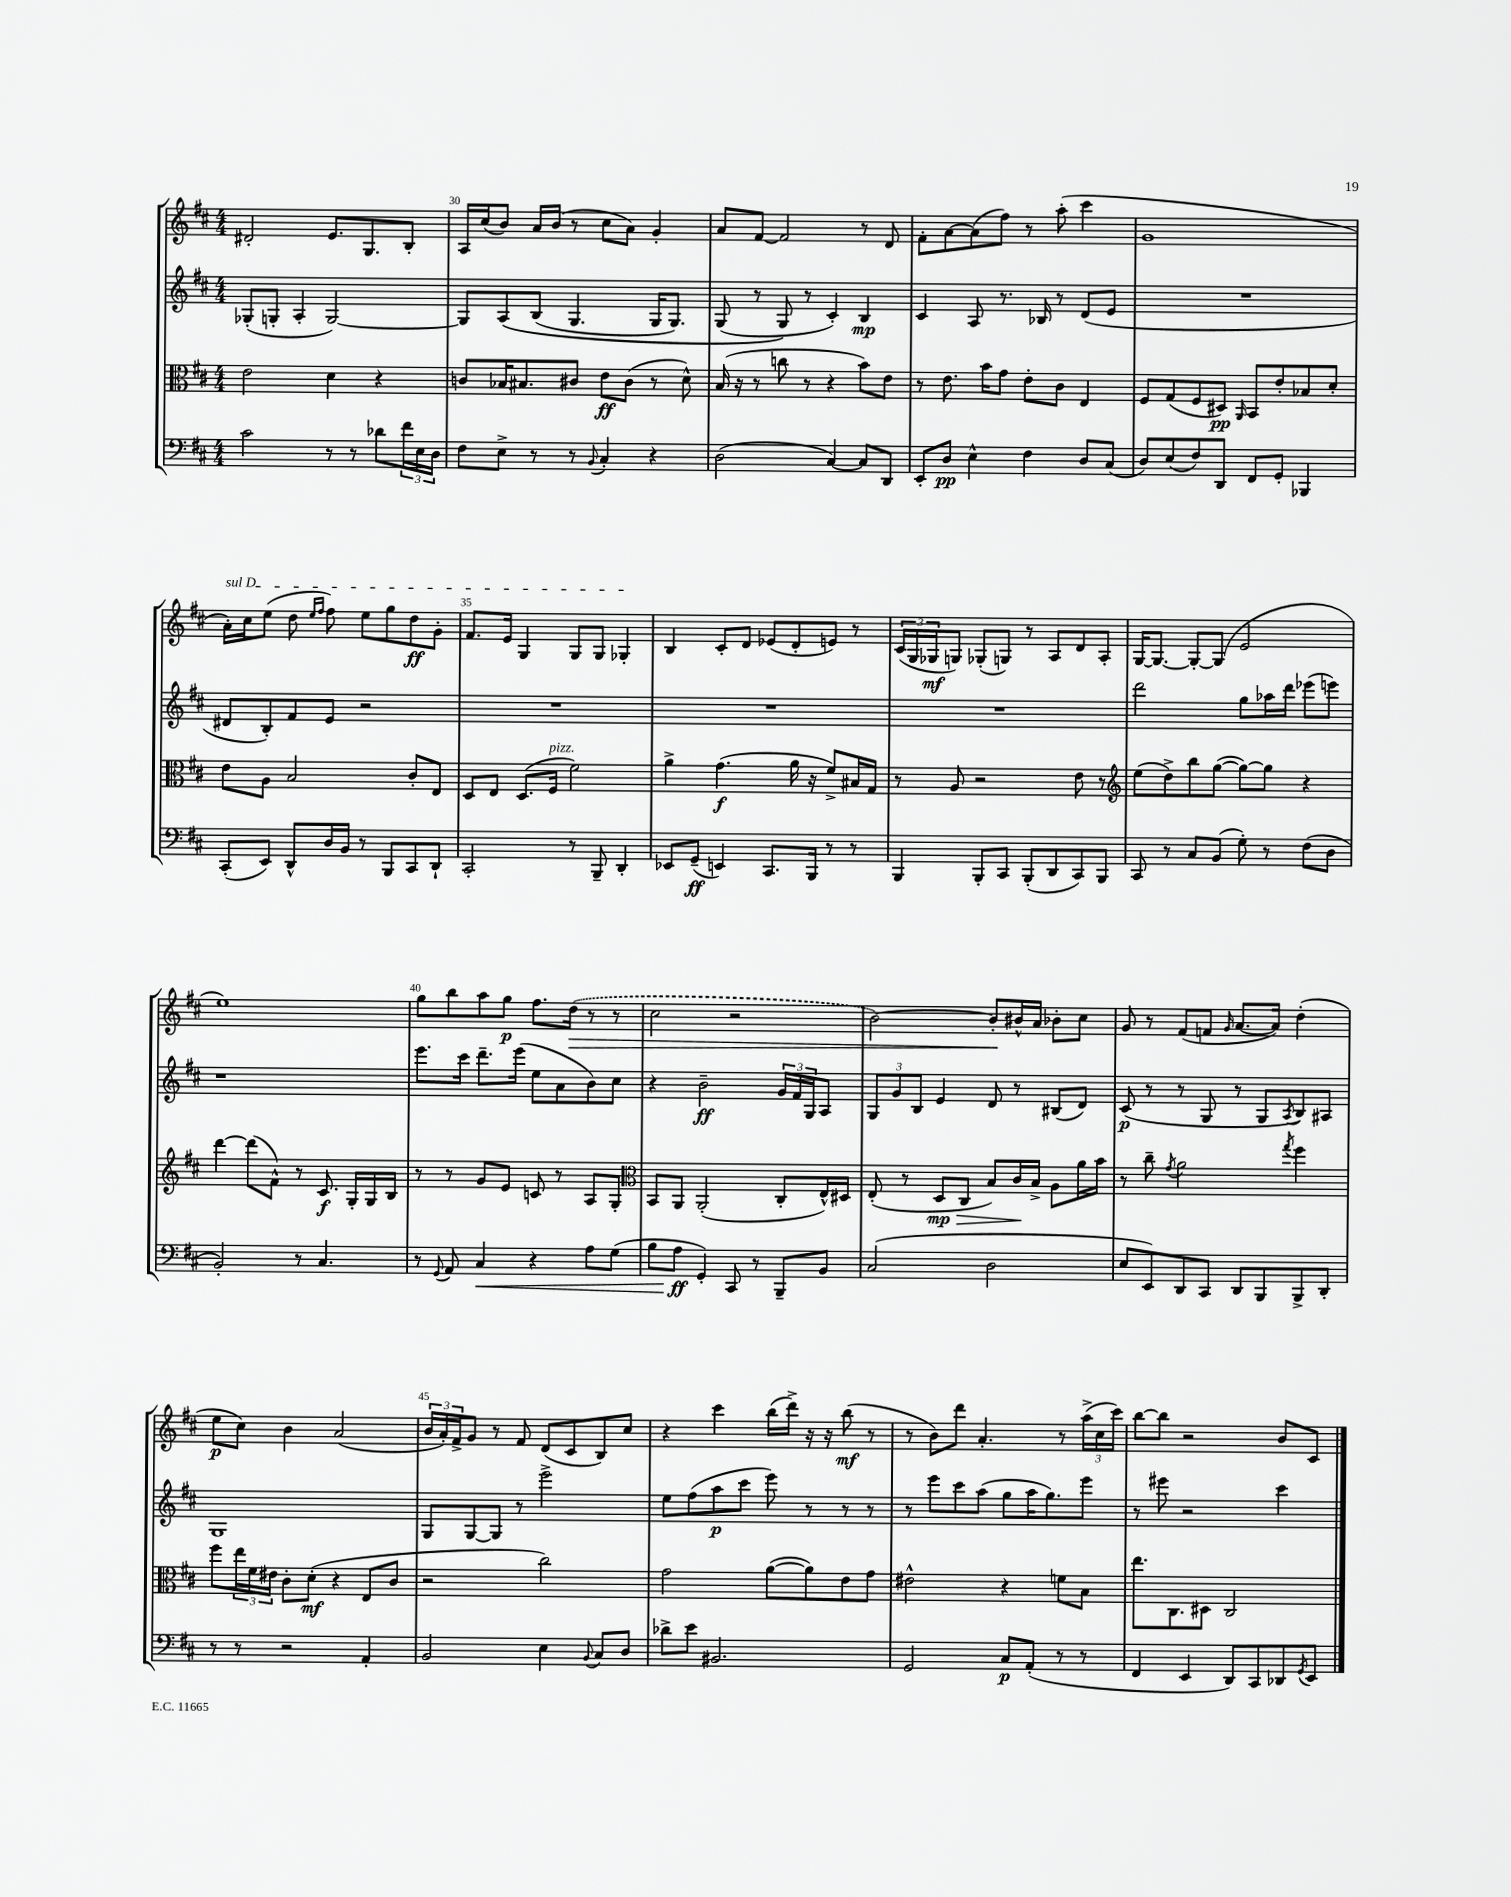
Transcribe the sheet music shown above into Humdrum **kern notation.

**kern	**dynam	**kern	**dynam	**kern	**dynam	**kern	**dynam
*part4	*part4	*part3	*part3	*part2	*part2	*part1	*part1
*staff4	*staff4	*staff3	*staff3	*staff2	*staff2	*staff1	*staff1
*clefF4	*	*clefC3	*	*clefG2	*	*clefG2	*
*k[f#c#]	*	*k[f#c#]	*	*k[f#c#]	*	*k[f#c#]	*
*M4/4	*	*M4/4	*	*M4/4	*	*M4/4	*
=29	=29	=29	=29	=29	=29	=29	=29
2c#\	.	2e\	.	(8G-X'/L	.	2d#X'/	.
.	.	.	.	8Gn'/J	.	.	.
.	.	.	.	4A'/	.	.	.
8r	.	4d\	.	[2G/)	.	8.e/L	.
8r	.	.	.	.	.	.	.
.	.	.	.	.	.	8.G/	.
8d-X\L	.	4r	.	.	.	.	.
24f#\L	.	.	.	.	.	8B'/J	.
24E\	.	.	.	.	.	.	.
24D\JJ	.	.	.	.	.	.	.
=30	=30	=30	=30	=30	=30	=30	=30
8F#\L	.	8cn/L	.	8G/L]	.	16A/LL	.
.	.	.	.	.	.	(16cc#/J	.
8E^\J	.	16B-X/K	.	(8A/	.	8b/J)	.
.	.	8.B#X/	.	.	.	.	.
8r	.	.	.	(8B/J	.	16a/LL	.
.	.	.	.	.	.	(16b/JJ	.
8r	.	8c#X/J	.	4.G/	.	8r	.
8qqBB/	.	.	.	.	.	.	.
4C#'/	.	8e\L	ff	.	.	8cc#\L	.
.	.	(8c#\J	.	.	.	8a\J)	.
4r	.	8r	.	16G/KL	.	4g'/	.
.	.	.	.	8.G/J)	.	.	.
.	.	8d^^\)	.	.	.	.	.
=31	=31	=31	=31	=31	=31	=31	=31
(2D\	.	(16B/	.	(8G/	.	8a/L	.
.	.	16r	.	.	.	.	.
.	.	8r	.	8r	.	[8f#/J	.
.	.	8ccn\	.	8G/)	.	2f#/]	.
.	.	8r	.	8r	.	.	.
[4C#/)	.	4r	.	4c#'/)	.	.	.
8C#/L]	.	8b\L)	.	4B/	mp	8r	.
8DD/J	.	8e\J	.	.	.	8d/	.
=32	=32	=32	=32	=32	=32	=32	=32
8EE'/L	.	8r	.	4c#/	.	8f#'\L	.
8D/J	pp	8.e\	.	.	.	[8a\	.
4E^^\	.	.	.	8A/	.	(8a\]	.
.	.	16b\KL	.	.	.	.	.
.	.	8g\J	.	8.r	.	8ff#\J)	.
4F#\	.	8e'\L	.	.	.	8r	.
.	.	.	.	16B-X/	.	.	.
.	.	8c#\J	.	8r	.	(8aa'\	.
8D/L	.	4E/	.	(8d/L	.	4ccc#\	.
(8C#/J	.	.	.	8e/J	.	.	.
=33	=33	=33	=33	=33	=33	=33	=33
8D/L)	.	8F#/L	.	1r	.	1g	.
(8E/	.	(8G/	.	.	.	.	.
8F#/)	.	8F#/	.	.	.	.	.
8DD/J	.	8D#X/J)	pp	.	.	.	.
.	.	16qqAA/	.	.	.	.	.
8FF#/L	.	8BB/L	.	.	.	.	.
8GG'/J	.	8e'/	.	.	.	.	.
4BBB-X/	.	8B-X/	.	.	.	.	.
.	.	8d'/J	.	.	.	.	.
!!LO:LB:g=z
=34	=34	=34	=34	=34	=34	=34	=34
!	!	!	!	!	!	!LO:TX:a:i:t=sul D	!
(8CC#'/L	.	8e\L	.	8d#X/L	.	16a'\LL)	.
.	.	.	.	.	.	16cc#\J	.
8EE/J)	.	8A\J	.	8B'/)	.	(8ee\J	.
8DD^^/L	.	2B/	.	8f#/	.	8dd\	.
.	.	.	.	.	.	16qqee/LL	.
.	.	.	.	.	.	16qqff#/JJ	.
16D/L	.	.	.	8e/J	.	8ff#\)	.
16BB/JJ	.	.	.	.	.	.	.
8r	.	.	.	2r	.	8ee\L	.
8BBB/L	.	.	.	.	.	8gg\	.
8CC#/	.	8c#'/L	.	.	.	8dd\	ff
8DD`/J	.	8E/J	.	.	.	8g'\J	.
=35	=35	=35	=35	=35	=35	=35	=35
2CC#'/	.	8D/L	.	1r	.	8.f#/L	.
.	.	8E/J	.	.	.	.	.
.	.	.	.	.	.	16e/Jk	.
.	.	(8.D/L	.	.	.	4G/	.
!	!	!LO:TX:a:i:t=pizz.	!	!	!	!	!
.	.	16F#/Jk	.	.	.	.	.
8r	.	2f#\)	.	.	.	8G/L	.
8BBB~/	.	.	.	.	.	8G/J	.
4DD'/	.	.	.	.	.	4G-X'/	.
=36	=36	=36	=36	=36	=36	=36	=36
8EE-X/L	.	4a^\	.	1r	.	4B/	.
(8GG~/J	ff	.	.	.	.	.	.
4EEn/)	.	(4.g\	f	.	.	8c#'/L	.
.	.	.	.	.	.	8d/J	.
8.CC#/L	.	.	.	.	.	(8e-X/L	.
.	.	16a\	.	.	.	8d'/	.
16BBB/Jk	.	16r	.	.	.	.	.
8r	.	8f#^/L)	.	.	.	8en/J)	.
8r	.	16B#X/L	.	.	.	8r	.
.	.	16G/JJ	.	.	.	.	.
=37	=37	=37	=37	=37	=37	=37	=37
4BBB/	.	8r	.	1r	.	(24c#/LL	.
.	.	.	.	.	.	24G/	.
.	.	.	.	.	.	24G-X/J	mf
.	.	8A/	.	.	.	8Gn/J)	.
8BBB'/L	.	2r	.	.	.	(8G-X'/L	.
8CC#/J	.	.	.	.	.	8Gn/J)	.
(8BBB'/L	.	.	.	.	.	8r	.
8DD/	.	.	.	.	.	8A/L	.
8CC#/)	.	8e\	.	.	.	8d/	.
8BBB/J	.	8r	.	.	.	8A'/J	.
=38	=38	=38	=38	=38	=38	=38	=38
*	*	*clefG2	*	*	*	*	*
8CC#/	.	(8ee\L	.	2ddd\	.	[16G/KL	.
.	.	.	.	.	.	8.G/J_	.
8r	.	8dd^\)	.	.	.	.	.
8C#/L	.	8bb\	.	.	.	8G'/L_	.
(8BB/J	.	([8gg\J	.	.	.	(8G/J]	.
8G'\)	.	8gg\L_)	.	8gg\L	.	2e/	.
8r	.	8gg\J]	.	16aa-X\L	.	.	.
.	.	.	.	16ddd\JJ	.	.	.
(8F#\L	.	4r	.	(8eee-X\L	.	.	.
8D\J	.	.	.	8eeen\J)	.	.	.
!!LO:LB:g=z
=39	=39	=39	=39	=39	=39	=39	=39
2BB'/)	.	[4ddd\	.	1r	.	1ee)	.
.	.	(8ddd\L]	.	.	.	.	.
.	.	8f#^^\J)	.	.	.	.	.
8r	.	8r	.	.	.	.	.
4.C#/	.	8.c#/	f	.	.	.	.
.	.	16G'/LL	.	.	.	.	.
.	.	16G/	.	.	.	.	.
.	.	16B/JJ	.	.	.	.	.
=40	=40	=40	=40	=40	=40	=40	=40
8r	.	8r	.	8.eee\L	.	8gg\L	.
8qqGG/	.	.	.	.	.	.	.
8AA/	.	8r	.	.	.	8bb\	.
.	.	.	.	16ccc#\Jk	.	.	.
!	!LO:HP:b	!	!	!	!	!	!
4C#/	<	8g/L	.	8.ddd~\L	.	8aa\	.
.	.	8e/J	.	.	.	8gg\J	p
.	.	.	.	(16eee\Jk	.	.	.
4r	.	8cn/	.	8ee\L	.	8.ff#\L	.
.	.	8r	.	8a\	.	.	.
!	!	!	!	!	!	!	!LO:HP:b
.	.	.	.	.	.	(16dd\Jk	>
8A\L	.	8A/L	.	8b\)	.	8r	.
(8G\J	.	8G'/J	.	8cc#\J	.	8r	.
=41	=41	=41	=41	=41	=41	=41	=41
*	*	*clefC3	*	*	*	*	*
8B\L	.	8BB/L	.	4r	.	2cc#\	.
8A\J	ff	8AA/J	.	.	.	.	.
4GG'/)	[	(2AA'/	.	2b~\	ff	.	.
8CC#/	.	.	.	.	.	2r	.
8r	.	.	.	.	.	.	.
8BBB~/L	.	8C#'/L	.	24g/LL	.	.	.
.	.	.	.	24f#/	.	.	.
.	.	.	.	24G/J	.	.	.
8BB/J	.	16E^^/L)	.	8A/J	.	.	.
.	.	16D#X/JJ	.	.	.	.	.
=42	=42	=42	=42	=42	=42	=42	=42
(2C#/	.	(8E'/	.	12G/L	.	[2b\)	.
.	.	.	.	12g/	.	.	.
.	.	8r	.	.	.	.	.
.	.	.	.	12B/J	.	.	.
!	!	!	!LO:HP:b	!	!	!	!
.	.	8D/L	> mp	4e/	.	.	.
.	.	8C#/J	.	.	.	.	.
2D\	.	8B/L)	.	8d/	.	8b'/L]	.
.	.	16c#/L	.	8r	.	16b#X^^/L	]
.	.	16B^/JJ	]	.	.	16a/JJ	.
.	.	8A\L	.	(8B#X/L	.	8b-X'\L	.
.	.	16a\L	.	8d/J)	.	8cc#\J	.
.	.	16b\JJ	.	.	.	.	.
=43	=43	=43	=43	=43	=43	=43	=43
8E/L	.	8r	.	(8c#/	p	8g/	.
8EE/)	.	8cc#~\	.	8r	.	8r	.
.	.	8qg/	.	.	.	.	.
8DD/	.	2a\	.	8r	.	(8f#/L	.
8CC#/J	.	.	.	8G/	.	8fn/J	.
.	.	.	.	.	.	16qqg/	.
8DD/L	.	.	.	8r	.	[8.a/L	.
8BBB/	.	.	.	8G/L	.	.	.
.	.	.	.	.	.	16a/Jk])	.
.	.	8qgg/	.	8qA/	.	.	.
8BBB^/	.	4ff#\	.	8B/)	.	(4dd'\	.
8DD'/J	.	.	.	8A#X/J	.	.	.
!!LO:LB:g=z
=44	=44	=44	=44	=44	=44	=44	=44
8r	.	8ff#\L	.	1G	.	8ee\L	p
8r	.	24ee\L	.	.	.	8cc#\J)	.
.	.	24f#\	.	.	.	.	.
.	.	24e#X\JJ	.	.	.	.	.
2r	.	8c#'\L	.	.	.	4b\	.
.	.	(8d'\J	mf	.	.	.	.
.	.	4r	.	.	.	(2a/	.
4AA'/	.	8E/L	.	.	.	.	.
.	.	8c#/J	.	.	.	.	.
=45	=45	=45	=45	=45	=45	=45	=45
2BB/	.	2r	.	8G/L	.	24b/LL	.
.	.	.	.	.	.	24a'/)	.
.	.	.	.	.	.	24f#^/J	.
.	.	.	.	[8G/	.	8g/J	.
.	.	.	.	8G/J]	.	8r	.
.	.	.	.	8r	.	8f#/	.
4E\	.	2cc#\)	.	2eee^\	.	(8d/L	.
.	.	.	.	.	.	8c#/	.
8qqBB/	.	.	.	.	.	.	.
8C#/L	.	.	.	.	.	8B/)	.
8D/J	.	.	.	.	.	8cc#/J	.
=46	=46	=46	=46	=46	=46	=46	=46
8d-X^\L	.	2g\	.	8ee\L	.	4r	.
8e\J	.	.	.	(8ff#\	.	.	.
2.BB#X/	.	.	.	8aa\	p	4ccc#\	.
.	.	.	.	8ccc#\J	.	.	.
.	.	([8a\L	.	8eee\)	.	(16bb\LL	.
.	.	.	.	.	.	16ddd^\JJ)	.
.	.	8a\])	.	8r	.	16r	.
.	.	.	.	.	.	16r	.
.	.	8e\	.	8r	.	(8bb\	mf
.	.	8g\J	.	8r	.	8r	.
=47	=47	=47	=47	=47	=47	=47	=47
2GG/	.	2e#X^^\	.	8r	.	8r	.
.	.	.	.	8eee\L	.	8b\L)	.
.	.	.	.	8ccc#\	.	8ddd\J	.
.	.	.	.	(8aa\J	.	4.a'/	.
8C#/L	p	4r	.	8gg\L	.	.	.
(8AA'/J	.	.	.	16aa\K	.	.	.
.	.	.	.	8.gg\)	.	.	.
8r	.	8fn\L	.	.	.	8r	.
8r	.	8B\J	.	8eee\J	.	(24aa^\LL	.
.	.	.	.	.	.	24cc#\	.
.	.	.	.	.	.	24ccc#\JJ)	.
=48	=48	=48	=48	=48	=48	=48	=48
4FF#/	.	8.ee\L	.	8r	.	[8bb\L	.
.	.	.	.	8eee#X\	.	8bb\J]	.
.	.	8.C#\	.	.	.	.	.
4EE/	.	.	.	2r	.	2r	.
.	.	8D#X\J	.	.	.	.	.
8DD/L)	.	2C#/	.	.	.	.	.
8CC#/	.	.	.	.	.	.	.
8DD-X/	.	.	.	4ccc#\	.	8b/L	.
8qGG/	.	.	.	.	.	.	.
8EE/J	.	.	.	.	.	8c#/J	.
==	==	==	==	==	==	==	==
*-	*-	*-	*-	*-	*-	*-	*-
